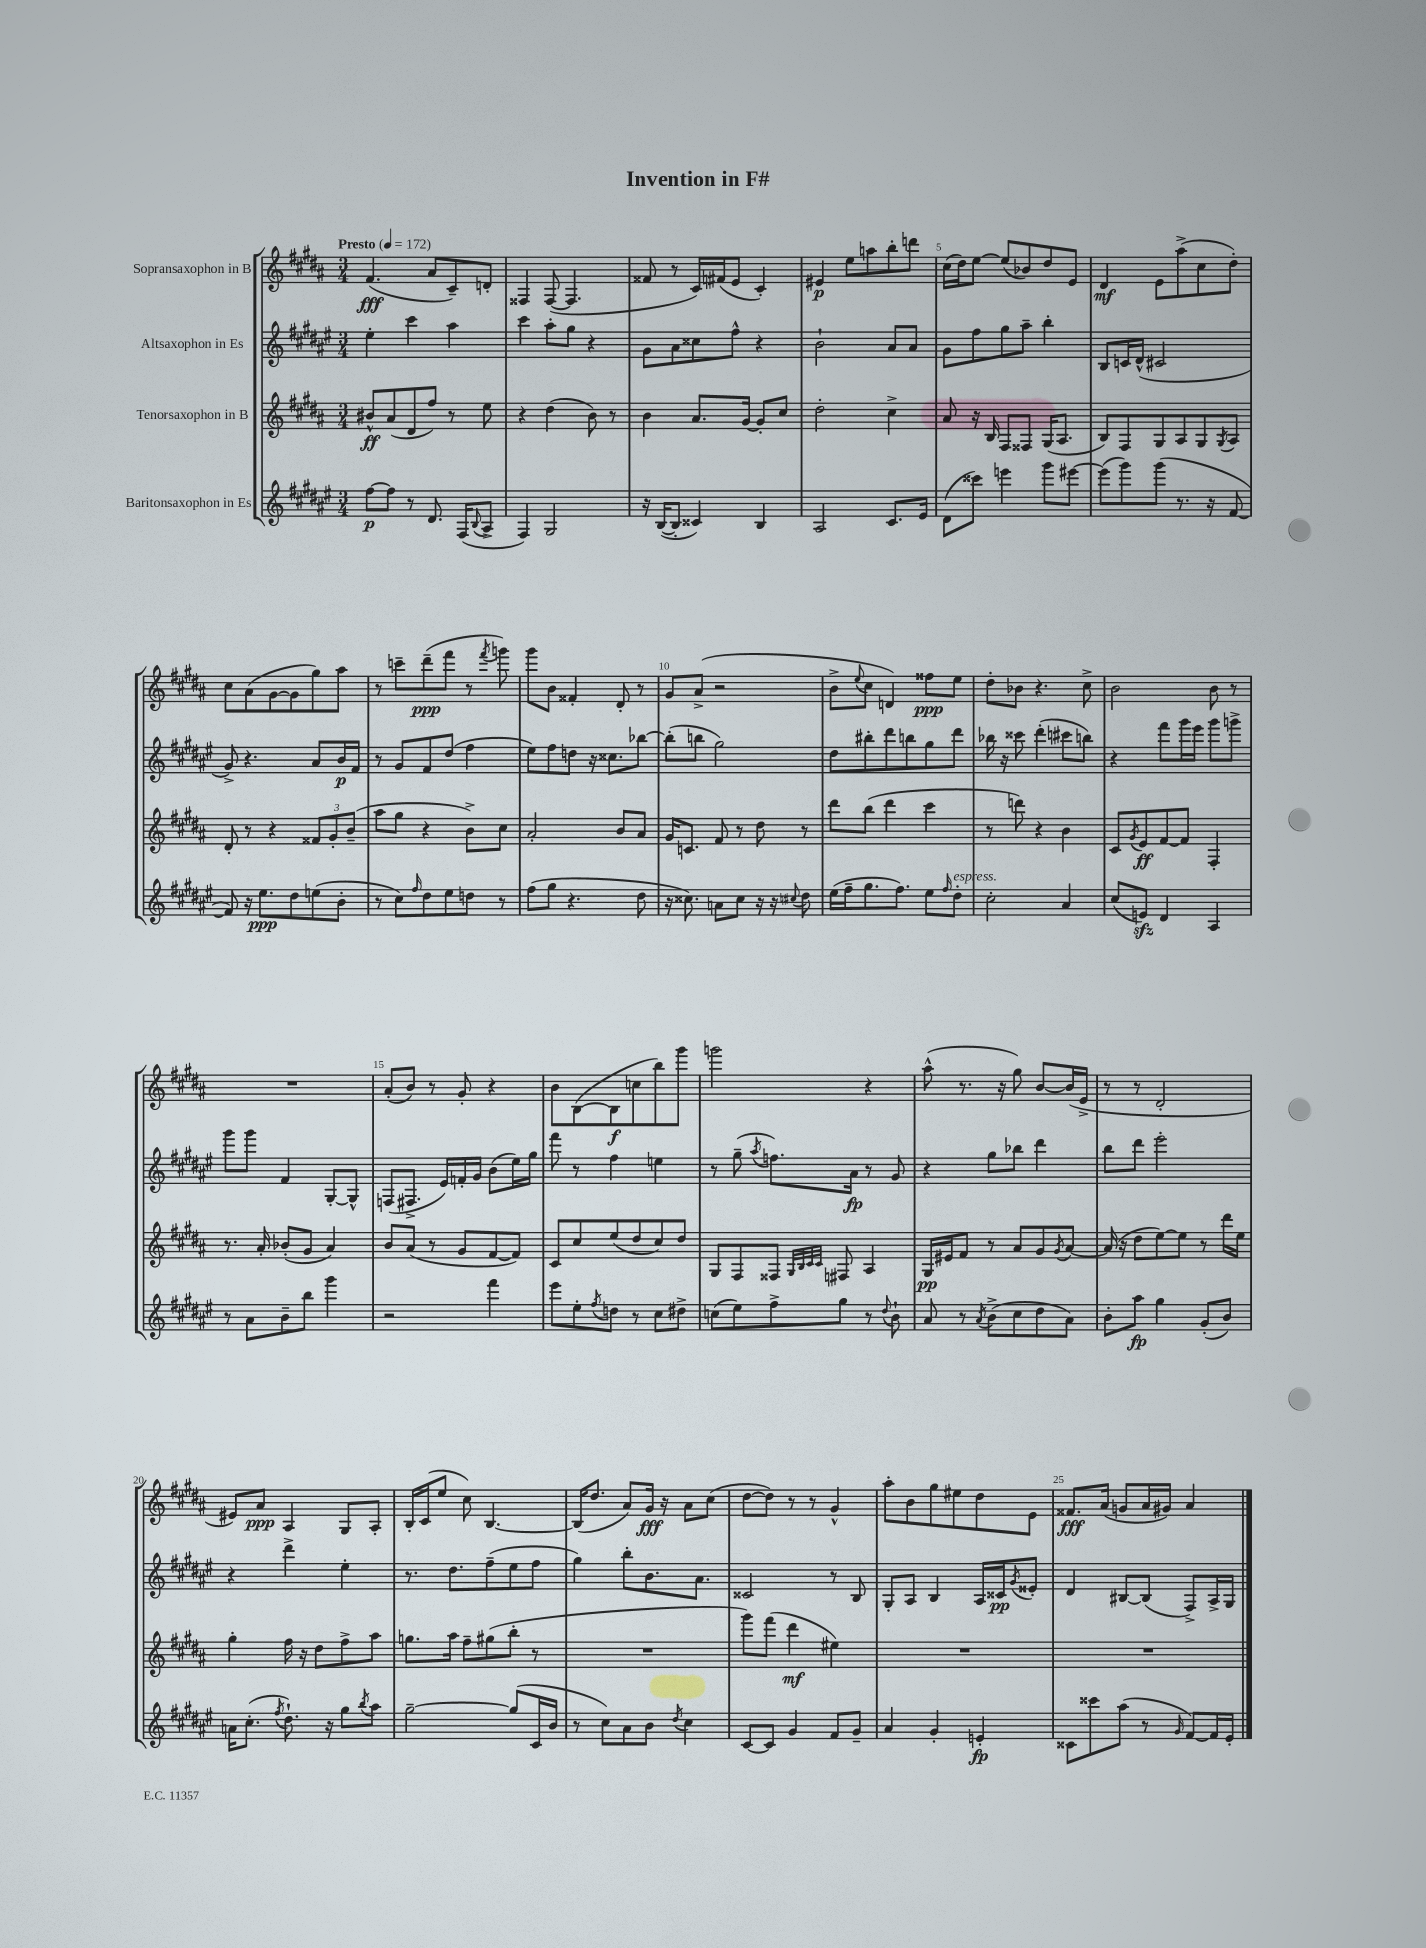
\header { title = "Invention in F#" }
<<
\new StaffGroup <<
\new Staff = "s0" \with { instrumentName = "Sopransaxophon in B" } {
    \clef treble \key b \major \numericTimeSignature \time 3/4 \tempo "Presto" 4 = 172
    fis'4.\fff( ais'8 cis'8--) d'8-. |
    fisis4 fisis8~( fisis4. |
    fisis'8 r8 cis'16) fis'16( e'8 cis'4-.) |
    eis'4\p e''8 a''8 b''8-. d'''8 |
    cis''16( dis''16) e''8~ e''8( bes'8) dis''8 e'8 |
    dis'4\mf e'8 ais''8->( cis''8 dis''8-.) |
    cis''8 ais'8( gis'8~ gis'8 gis''8) ais''8 |
    r8 c'''8-- dis'''8--\ppp( fis'''8 r8 \acciaccatura { fis'''8 } g'''8) |
    gis'''8 b'8 fisis'4-. dis'8-. r8 |
    gis'8 ais'8->( r2 |
    b'8-> \appoggiatura { e''8 } cis''8 d'4) fisis''8\ppp e''8 |
    dis''8-. bes'8 r4. cis''8-> |
    b'2 b'8 r8 |
    R2. |
    ais'8-.( b'8) r8 gis'8-. r4 |
    b'8 b8~( b8\f c''8 b''8) gis'''8 |
    g'''2 r4 |
    ais''8-^( r8. r16 gis''8) b'8~ b'16( e'16-> |
    r8 r8 dis'2-. |
    eis'8) ais'8\ppp ais4 gis8 ais8-. |
    b16-. cis'16( e''8 cis''8) b4.~ |
    b16( dis''8. ais'8) gis'16\fff r16 ais'8 cis''8( |
    dis''8~ dis''8) r8 r8 gis'4-^ |
    ais''8-. b'8 gis''8 eis''8 dis''8 e'8 |
    fisis'8.\fff ais'16( g'8 ais'16 gis'16) ais'4 \bar "|." |
}
\new Staff = "s1" \with { instrumentName = "Altsaxophon in Es" } {
    \clef treble \key fis \major \numericTimeSignature \time 3/4
    eis''4-. cis'''4 ais''4 |
    cis'''4 ais''8-. gis''8 r4 |
    gis'8 ais'8 cisis''8 fis''8-^ r4 |
    b'2-! ais'8 ais'8 |
    gis'8 fis''8 gis''8 ais''8-- b''4-. |
    b8 c'16 dis'16-^( cis'2 |
    gis'8->) r4. ais'8 b'16\p fis'16 |
    r8 gis'8 fis'8 dis''8( fis''4 |
    eis''8) fis''8 d''8 r16 cisis''8. bes''8~ |
    bes''8-.( b''8 gis''2) |
    dis''8 bis''8-. dis'''8 b''8 gis''8 dis'''8 |
    bes''16 r16 cisis'''8 dis'''4-.( cis'''8 b''8) |
    r4 fis'''8 gis'''16 eis'''16 gis'''8 g'''8-> |
    gis'''8 gis'''8 fis'4 gis8~-. gis8-^ |
    f8( fis8.-> eis'16) f'16-. gis'16 b'8( eis''16) gis''16 |
    fis'''8 r8 fis''4 e''4 |
    r8 gis''8--( \acciaccatura { ais''8 } f''8.) ais'16\fp r8 gis'8 |
    r4 gis''8 bes''8 dis'''4 |
    b''8 dis'''8 eis'''2-. |
    r4 dis'''4-> eis''4-. |
    r8. dis''8. fis''8--( eis''8 fis''8 |
    gis''4) b''8-. b'8. ais'8. |
    cisis'2 r8 b8 |
    gis8-. ais8 b4 ais16 cisis'16\pp \acciaccatura { gis'8 } eisis'8-. |
    dis'4 bis8~ bis8( fis8->) ais16-> gis16 \bar "|." |
}
\new Staff = "s2" \with { instrumentName = "Tenorsaxophon in B" } {
    \clef treble \key b \major \numericTimeSignature \time 3/4
    bis'8-^\ff ais'8( dis'8 fis''8) r8 e''8 |
    r4 dis''4( b'8) r8 |
    b'4 ais'8. gis'16~ gis'8-. cis''8 |
    dis''2-. cis''4-> |
    ais'8 r16 b16 fis8 fisis8 gis16( ais8. |
    b8) fis8 gis8 ais8 gis8 \acciaccatura { gis8 } ais8 |
    dis'8-. r8 r4 \tuplet 3/2 { fisis'8 gis'8-. b'8--( } |
    ais''8 gis''8 r4 b'8->) cis''8 |
    ais'2-. b'8 ais'8 |
    gis'16 c'8. fis'8 r8 dis''8 r8 |
    dis'''8 b''8( dis'''4 cis'''4 |
    r8 d'''8) r4 b'4 |
    cis'8 \acciaccatura { gis'8 } e'8\ff fis'8~ fis'8 fis4-. |
    r8. ais'16-. bes'8-.( gis'8 ais'4) |
    b'8 ais'8( r8 gis'8 fis'8~ fis'8) |
    cis'8 cis''8 e''8( dis''8 cis''8) dis''8 |
    gis8 fis8 fisis8 \grace { gis32 b32 cis'32 cis'32 } fis8 ais4 |
    gis16\pp eis'16 fis'8 r8 ais'8 gis'8 \acciaccatura { gis'8 } ais'8~ |
    ais'16( r16 dis''8 e''8~) e''8 r8 dis'''16 e''16 |
    gis''4-. fis''16 r16 dis''8 fis''8-> ais''8 |
    g''8. ais''16 fis''8-- gis''8( b''8-. r8 |
    R2. |
    gis'''8) fis'''8( dis'''4\mf eis''4) |
    R2. |
    R2. \bar "|." |
}
\new Staff = "s3" \with { instrumentName = "Baritonsaxophon in Es" } {
    \clef treble \key fis \major \numericTimeSignature \time 3/4
    fis''8~\p fis''8 r8 dis'8. fis16( \appoggiatura { b8 } ais8-> |
    fis4) gis2 |
    r16 b16~( b8-. cisis'4) b4 |
    ais2 cis'8. eis'16 |
    dis'8( cisis'''8) e'''4 gis'''8 eis'''8~ |
    eis'''8( gis'''8) gis'''8( r8. r16 fis'8~ |
    fis'8) r16 eis''8.\ppp dis''8 e''8( b'8-. |
    r8 cis''8) \grace { fis''16 } dis''8 eis''8 d''8 r8 |
    fis''8( gis''8 r4. dis''8 |
    r16 cisis''8.) a'8 cisis''8 r16 r16 \appoggiatura { cis''8 } dis''8 |
    eis''16( fis''16-- gis''8. fis''8.) eis''8 \grace { fis''16 } dis''8-.^\markup { \italic "espress." } |
    cis''2-. ais'4 |
    cis''8( e'8\sfz) dis'4 ais4 |
    r8 ais'8 b'8-- b''8 gis'''4 |
    r2 fis'''4 |
    eis'''8 eis''8-. \acciaccatura { fis''8 } d''8 r8 cis''8 dis''8-> |
    c''8( eis''8) fis''8-> gis''8 r8 \appoggiatura { dis''8 } b'8-! |
    ais'8 r8 \acciaccatura { ais'8 } b'8->( cis''8 dis''8 ais'8) |
    b'8-. ais''8\fp gis''4 gis'8-.( b'8) |
    a'16 cis''8.-.( \acciaccatura { fis''8 } dis''8.-!) r16 gis''8 \acciaccatura { b''8 } ais''8 |
    gis''2~-- gis''8( cis'16 b'16 |
    r8 cis''8) ais'8 b'8 \acciaccatura { dis''8 } cis''4 |
    cis'8~ cis'8 gis'4 fis'8 gis'8-- |
    ais'4 gis'4-. e'4-.\fp |
    cisis'8 cisis'''8 ais''8( r8 \grace { gis'16 } fis'8~) fis'16 eis'16-. \bar "|." |
}
>>
>>
\layout { \context { \Score \override BarNumber.break-visibility = ##(#f #t #t) barNumberVisibility = #(every-nth-bar-number-visible 5) } }
